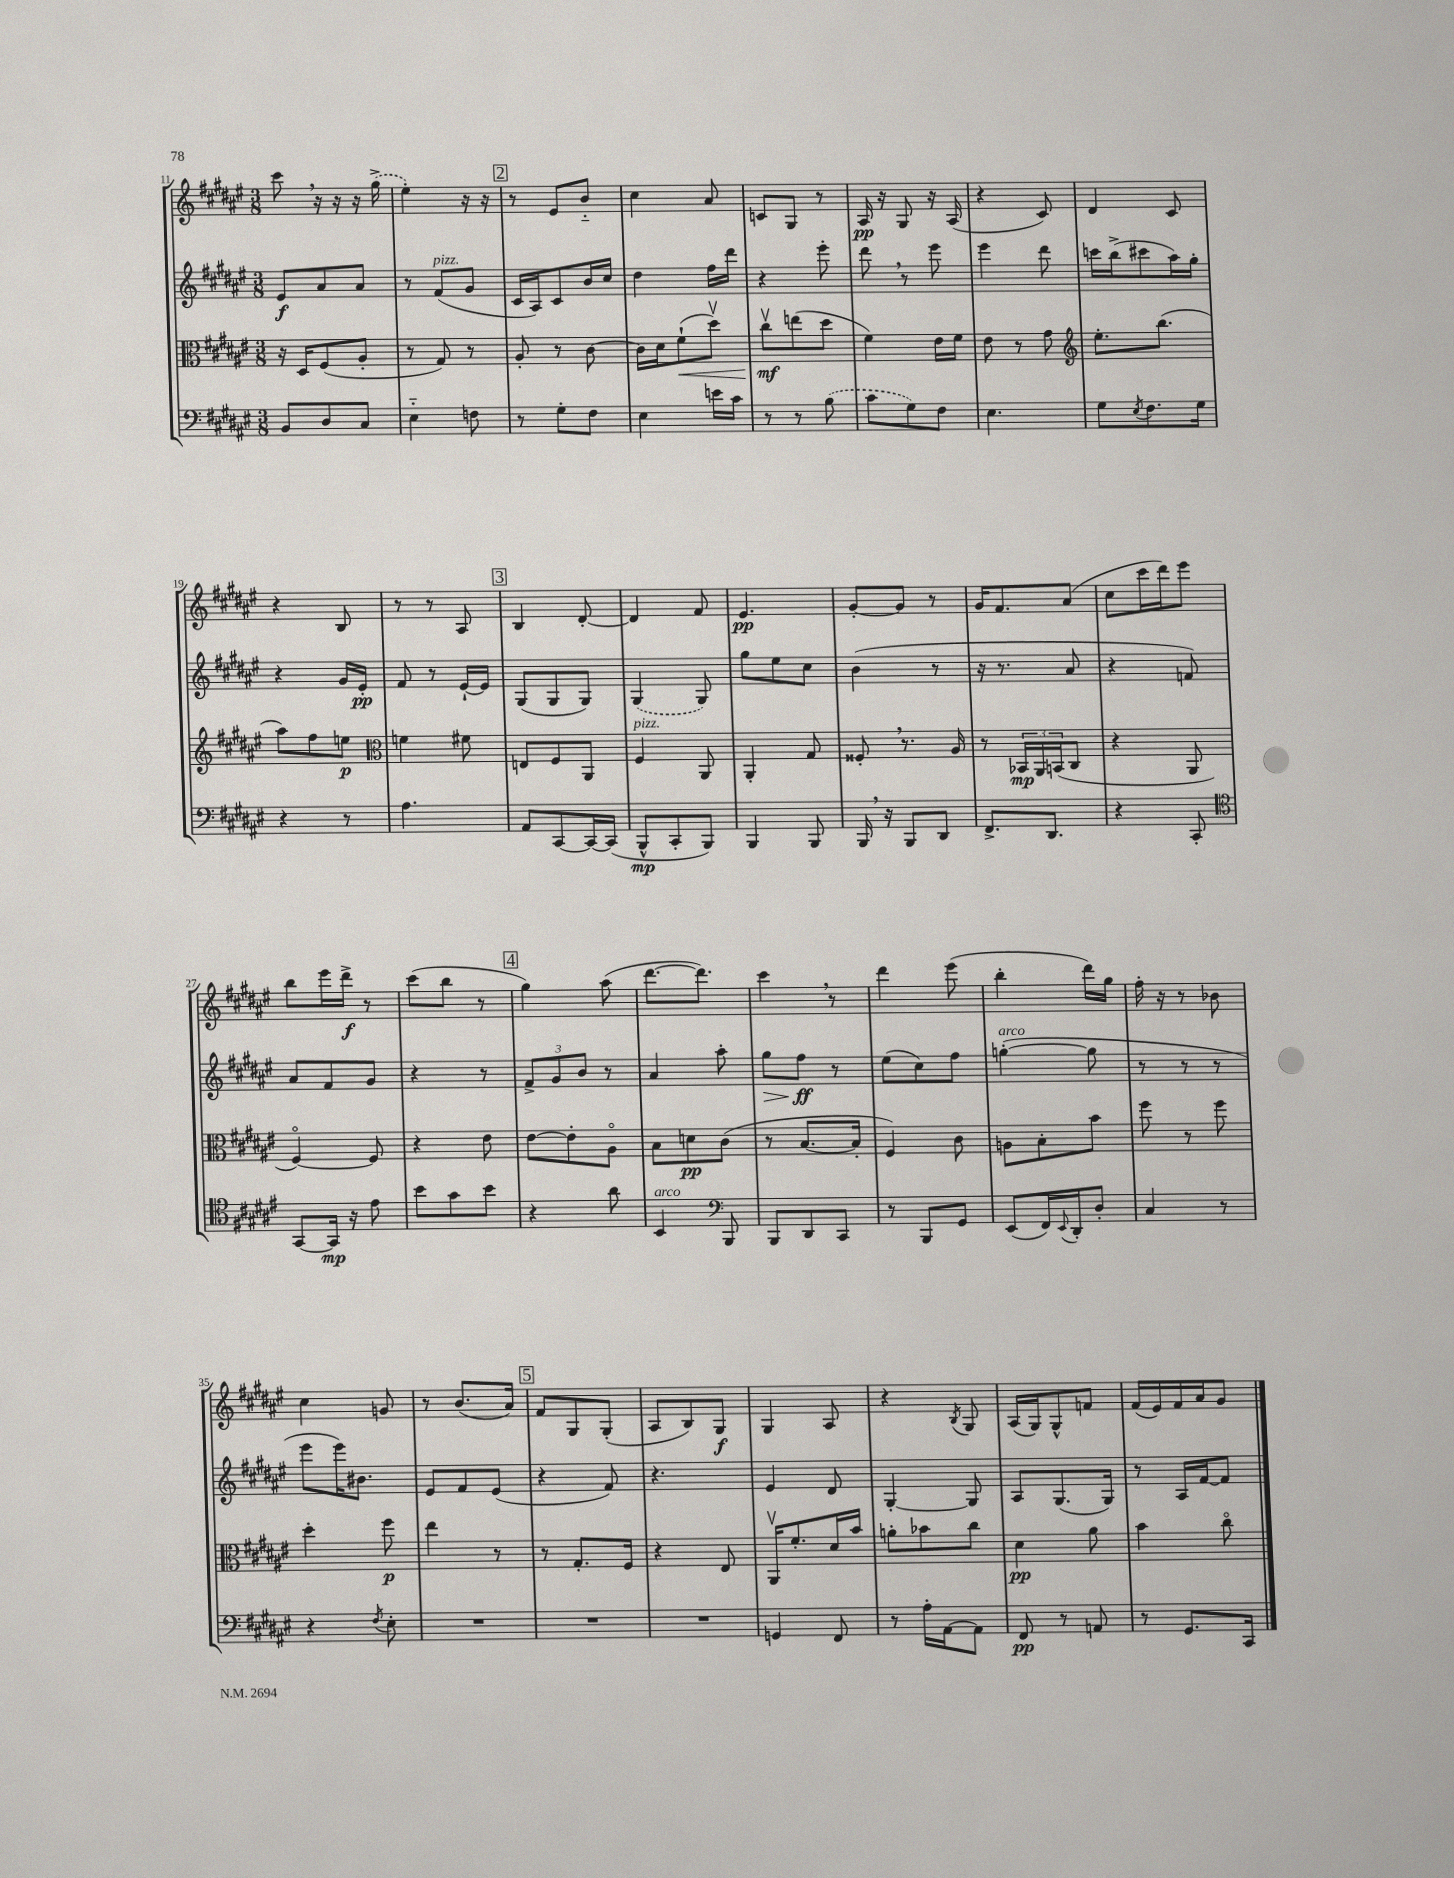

**kern	**kern	**kern	**kern
*staff4	*staff3	*staff2	*staff1
*clefF4	*clefC3	*clefG2	*clefG2
*k[f#c#g#d#a#e#]	*k[f#c#g#d#a#e#]	*k[f#c#g#d#a#e#]	*k[f#c#g#d#a#e#]
*M3/8	*M3/8	*M3/8	*M3/8
8BB	16r	8e#	8ccc#
.	16D#	.	.
8D#	(8F#	8a#	16r
.	.	.	16r
8C#	8A#'	8a#	16r
.	.	.	(16gg#^
=	=	=	=
4E#'~	8r	8r	4ee#')
.	8G#)	(8f#	.
8F	8r	8g#	16r
.	.	.	16r
=	=	=	=
8r	8A#'	16c#	8r
.	.	16A#)	.
8G#'	8r	8c#	8e#
8F#	[8c#	16b	8b'~
.	.	16cc#	.
=	=	=	=
4E#	16c#]	4dd#	4cc#
.	16d#	.	.
.	(8f#`	.	.
16e	8dd#v)	16ff#	8a#
16c#	.	16ddd#	.
=	=	=	=
8r	8cc#v	4r	8c
8r	(8ee	.	8G#
(8B	8dd#	8eee#'	8r
=	=	=	=
8c#	4f#)	8ddd#	16A#
.	.	.	16r
8G#)	.	8r	8G#
8F#	16e#	8eee#	16r
.	16f#	.	(16A#
=	=	=	=
4.E#	8e#	4eee#	4r
.	8r	.	.
.	8g#	8ddd#	8c#)
=	=	=	=
*	*clefG2	*	*
8G#	8.ee#'	16ccc	4d#
.	.	(16bb^	.
8qE#	.	.	.
8.F#	.	8ccc#	.
.	(8.bb	.	.
.	.	16aa#)	8c#
16G#	.	16gg#'	.
=	=	=	=
4r	8aa#)	4r	4r
.	8ff#	.	.
8r	8ee	16g#	8B
.	.	16e#'	.
=	=	=	=
*	*clefC3	*	*
4.A#	4f	8f#	8r
.	.	8r	8r
.	8f#	[16e#`	8A#
.	.	16e#]	.
=	=	=	=
8AA#	8E	(8G#	4B
[8CC#	8F#	8G#	.
16CC#_	8AA#	8G#)	[8d#'
(16CC#]	.	.	.
=	=	=	=
8BBB^^	4F#	(4G#	4d#]
8CC#'	.	.	.
8BBB)	8AA#	8G#)	8f#
=	=	=	=
4BBB	4AA#'	8gg#	4.e#
.	.	8ee#	.
8BBB	8G#	8cc#	.
=	=	=	=
16BBB	8F##'	(4b	[8g#'
16r	.	.	.
8BBB	8.r	.	8g#]
8DD#	.	8r	8r
.	16A#	.	.
=	=	=	=
8.FF#^	8r	16r	16g#
.	.	8.r	8.f#
.	24BB-	.	.
.	24AA#	.	.
8.DD#	.	.	.
.	(24BB	.	.
.	8C#	8a#	(8a#
=	=	=	=
4r	4r	4r	8cc#
.	.	.	16ccc#
.	.	.	16ddd#)
8CC#'	8AA#	8f)	8eee#
=	=	=	=
*clefC4	*	*	*
[8GG#	[4F#o)	8a#	8bb
16GG#]	.	8f#	16eee#
16r	.	.	16ddd#^
8e#	8F#]	8g#	8r
=	=	=	=
8b	4r	4r	(8ccc#
8g#	.	.	8bb
8b	8e#	8r	8r
=	=	=	=
4r	[8e#	12f#^	4gg#)
.	.	12g#	.
.	8e#']	.	.
.	.	12b	.
8a#	8A#o	8r	(8aa#
=	=	=	=
4BB	8B	4a#	[8.ddd#
.	8d	.	.
.	.	.	8.ddd#])
*clefF4	*	*	*
8BBB	(8c#	8aa#'	.
=	=	=	=
8BBB	8r	8gg#	4ccc#
8DD#	[8.B	8ff#	.
8CC#	.	8r	8r
.	16B']	.	.
=	=	=	=
8r	4F#)	(8ee#	4ddd#
8BBB	.	8cc#)	.
8GG#	8c#	8ff#	(8eee#
=	=	=	=
(8EE#	8A	([4gg'	4bb'
16FF#)	8B'	.	.
8qqEE#	.	.	.
16DD#'	.	.	.
8D#'	8b	8gg]	16ddd#)
.	.	.	16gg#
=	=	=	=
4C#	8ff#	8r	16ff#'
.	.	.	16r
.	8r	8r	8r
8r	8ff#	8r	8b-
=	=	=	=
4r	4dd#'	8eee#	4cc#
.	.	16eee#)	.
.	.	8.b#	.
8qF#	.	.	.
8E#'	8ff#	.	8g
=	=	=	=
4.r	4ee#	8e#	8r
.	.	8f#	(8.b
.	8r	(8e#	.
.	.	.	16a#)
=	=	=	=
4.r	8r	4r	8f#
.	8.G#'	.	8G#
.	.	8f#)	(8G#'
.	16F#	.	.
=	=	=	=
4.r	4r	4.r	8A#
.	.	.	8B)
.	8E#	.	8G#
=	=	=	=
4GG	16AA#v	4e#	4G#
.	8.f#'	.	.
8FF#	16d#	8d#	8A#
.	16b	.	.
=	=	=	=
8r	8a'	[4G#'	4r
16A#'	8b-	.	.
[16AA#	.	.	.
.	.	.	8qB
8AA#]	8cc#	8G#]	8G#
=	=	=	=
8FF#	4d#	8A#	(16A#
.	.	.	16G#)
8r	.	(8.G#	8G#^^
8AA	8a#	.	8f
.	.	16G#)	.
=	=	=	=
8r	4b	8r	(16f#
.	.	.	16e#)
8.GG#	.	16A#	16f#
.	.	[16f#	16a#
.	8cc#o	8f#]	8g#
16CC#	.	.	.
==	==	==	==
*-	*-	*-	*-
